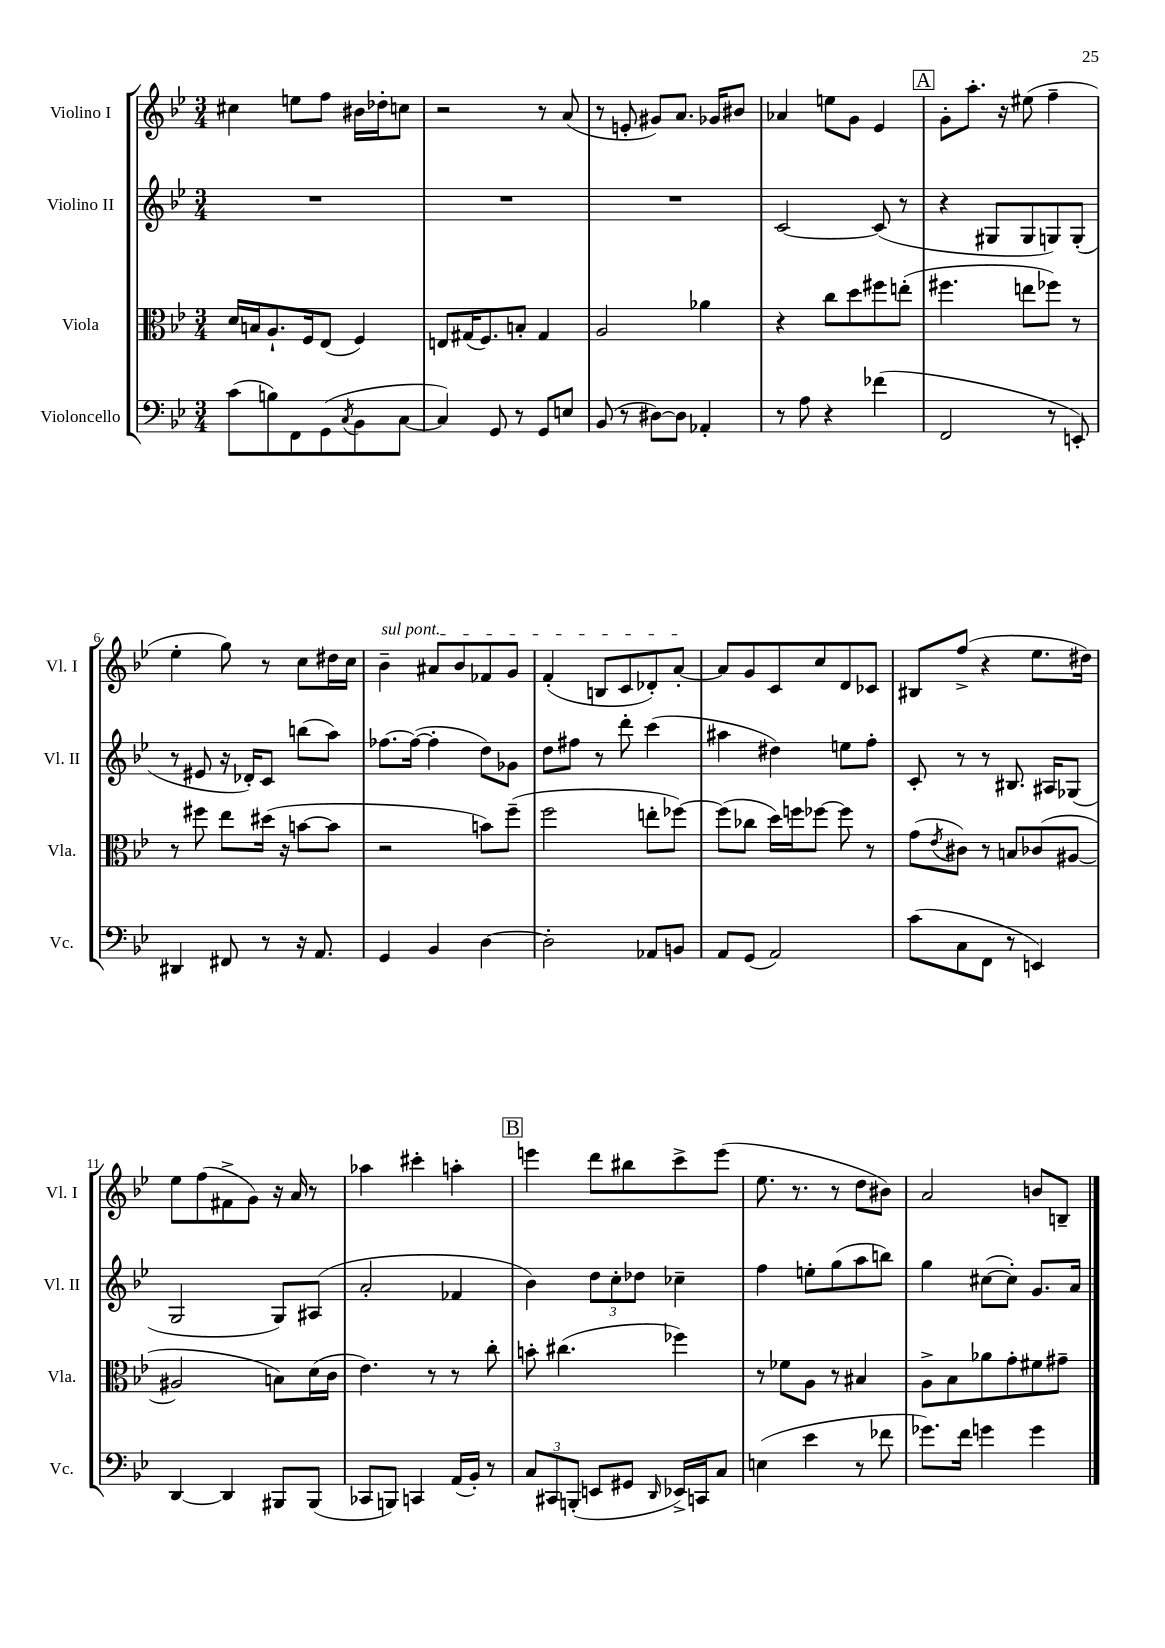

**kern	**kern	**kern	**kern
*staff4	*staff3	*staff2	*staff1
*clefF4	*clefC3	*clefG2	*clefG2
*k[b-e-]	*k[b-e-]	*k[b-e-]	*k[b-e-]
*M3/4	*M3/4	*M3/4	*M3/4
(8c	16d	2.r	4cc#
.	16B	.	.
8B)	8.A`	.	.
8FF	.	.	8ee
.	16F	.	.
(8GG	(8E-	.	8ff
8qC	.	.	.
8BB-	4F)	.	16b#
.	.	.	16dd-'
[8C	.	.	8cc
=	=	=	=
4C])	8E	2.r	2r
.	(16G#	.	.
.	8.F)	.	.
8GG	.	.	.
8r	8B'	.	.
8GG	4G#	.	8r
8E	.	.	(8a
=	=	=	=
(8BB-	2A	2.r	8r
8r	.	.	8e'
[8D#)	.	.	8g#)
8D#]	.	.	8.a
4AA-'	4a-	.	.
.	.	.	16g-
.	.	.	8b#
=	=	=	=
8r	4r	[2c	4a-
8A	.	.	.
4r	8cc	.	8ee
.	8dd	.	8g
(4f-	8ff#	(8c]	4e-
.	(8ee'	8r	.
=	=	=	=
2FF	4.ff#	4r	8g'
.	.	.	8.aa'
.	.	8G#	.
.	.	.	16r
.	8ee	8G#	(8ee#
8r	8ff-)	8G)	4ff~
8EE')	8r	(8G'	.
=	=	=	=
4DD#	8r	8r	4ee-'
.	8ff#	8e#	.
8FF#	8ee-	16r	8gg)
.	.	16d-')	.
8r	(16dd#	8c	8r
.	16r	.	.
16r	[8b	(8bb	8cc
8.AA	.	.	.
.	8b]	8aa)	16dd#
.	.	.	16cc
=	=	=	=
4GG	2r	[8.ff-	4b-~
.	.	(16ff-_	.
4BB-	.	4ff-']	8a#
.	.	.	8b-
[4D	8b)	8dd)	8f-
.	(8ff~	8g-	8g
=	=	=	=
2D']	2ff	8dd	(4f'
.	.	8ff#	.
.	.	8r	8B
.	.	8ddd'	8c
8AA-	8ee'	(4ccc	8d-')
8BB	[8ff-)	.	[8a'
=	=	=	=
8AA	(8ff-]	4aa#	8a]
(8GG	8cc-	.	8g
2AA)	16dd)	4dd#)	8c
.	16ff	.	.
.	[8ff-	.	8cc
.	8ff-]	8ee	8d
.	8r	8ff'	8c-
=	=	=	=
(8c	(8g	8c'	8B#
.	8qe-	.	.
8C	8c#)	8r	(8ff^
8FF	8r	8r	4r
8r	8B	8.B#	.
4EE)	(8c-	.	8.ee-
.	.	16A#	.
.	[8A#	(8G-	.
.	.	.	16dd#)
=	=	=	=
[4DD	2A#]	2G	8ee-
.	.	.	(8ff
4DD]	.	.	8f#^
.	.	.	8g)
8BBB#	8B)	8G)	16r
.	.	.	16a
(8BBB#	(16d	(8A#	8r
.	16c	.	.
=	=	=	=
8CC-	4.e-)	2a'	4aa-
8BBB)	.	.	.
4CC	.	.	4ccc#'
.	8r	.	.
(16AA	8r	4f-	4aa'
16BB-')	.	.	.
8r	8cc'	.	.
=	=	=	=
12C	8b'	4b-)	4eee
12CC#	.	.	.
.	(4.cc#	.	.
(12BBB'	.	.	.
8EE	.	12dd	8ddd
.	.	12cc'	.
8GG#	.	.	8bb#
.	.	12dd-	.
16qqDD	.	.	.
16EE-^)	4ff-)	4cc-~	8ccc^
16CC	.	.	.
8C	.	.	(8eee
=	=	=	=
(4E	8r	4ff	8.ee-
.	8f-	.	.
.	.	.	8.r
4e-	8A	8ee'	.
.	8r	(8gg	8r
8r	4B#	8aa	8dd
8f-	.	8bb)	8b#)
=	=	=	=
8.g-)	8A^	4gg	2a
.	8B-	.	.
16f	.	.	.
4g	8a-	([8cc#	.
.	8g'	8cc#'])	.
4g	8f#	8.g	8b
.	8g#~	.	8B~
.	.	16a	.
==	==	==	==
*-	*-	*-	*-
